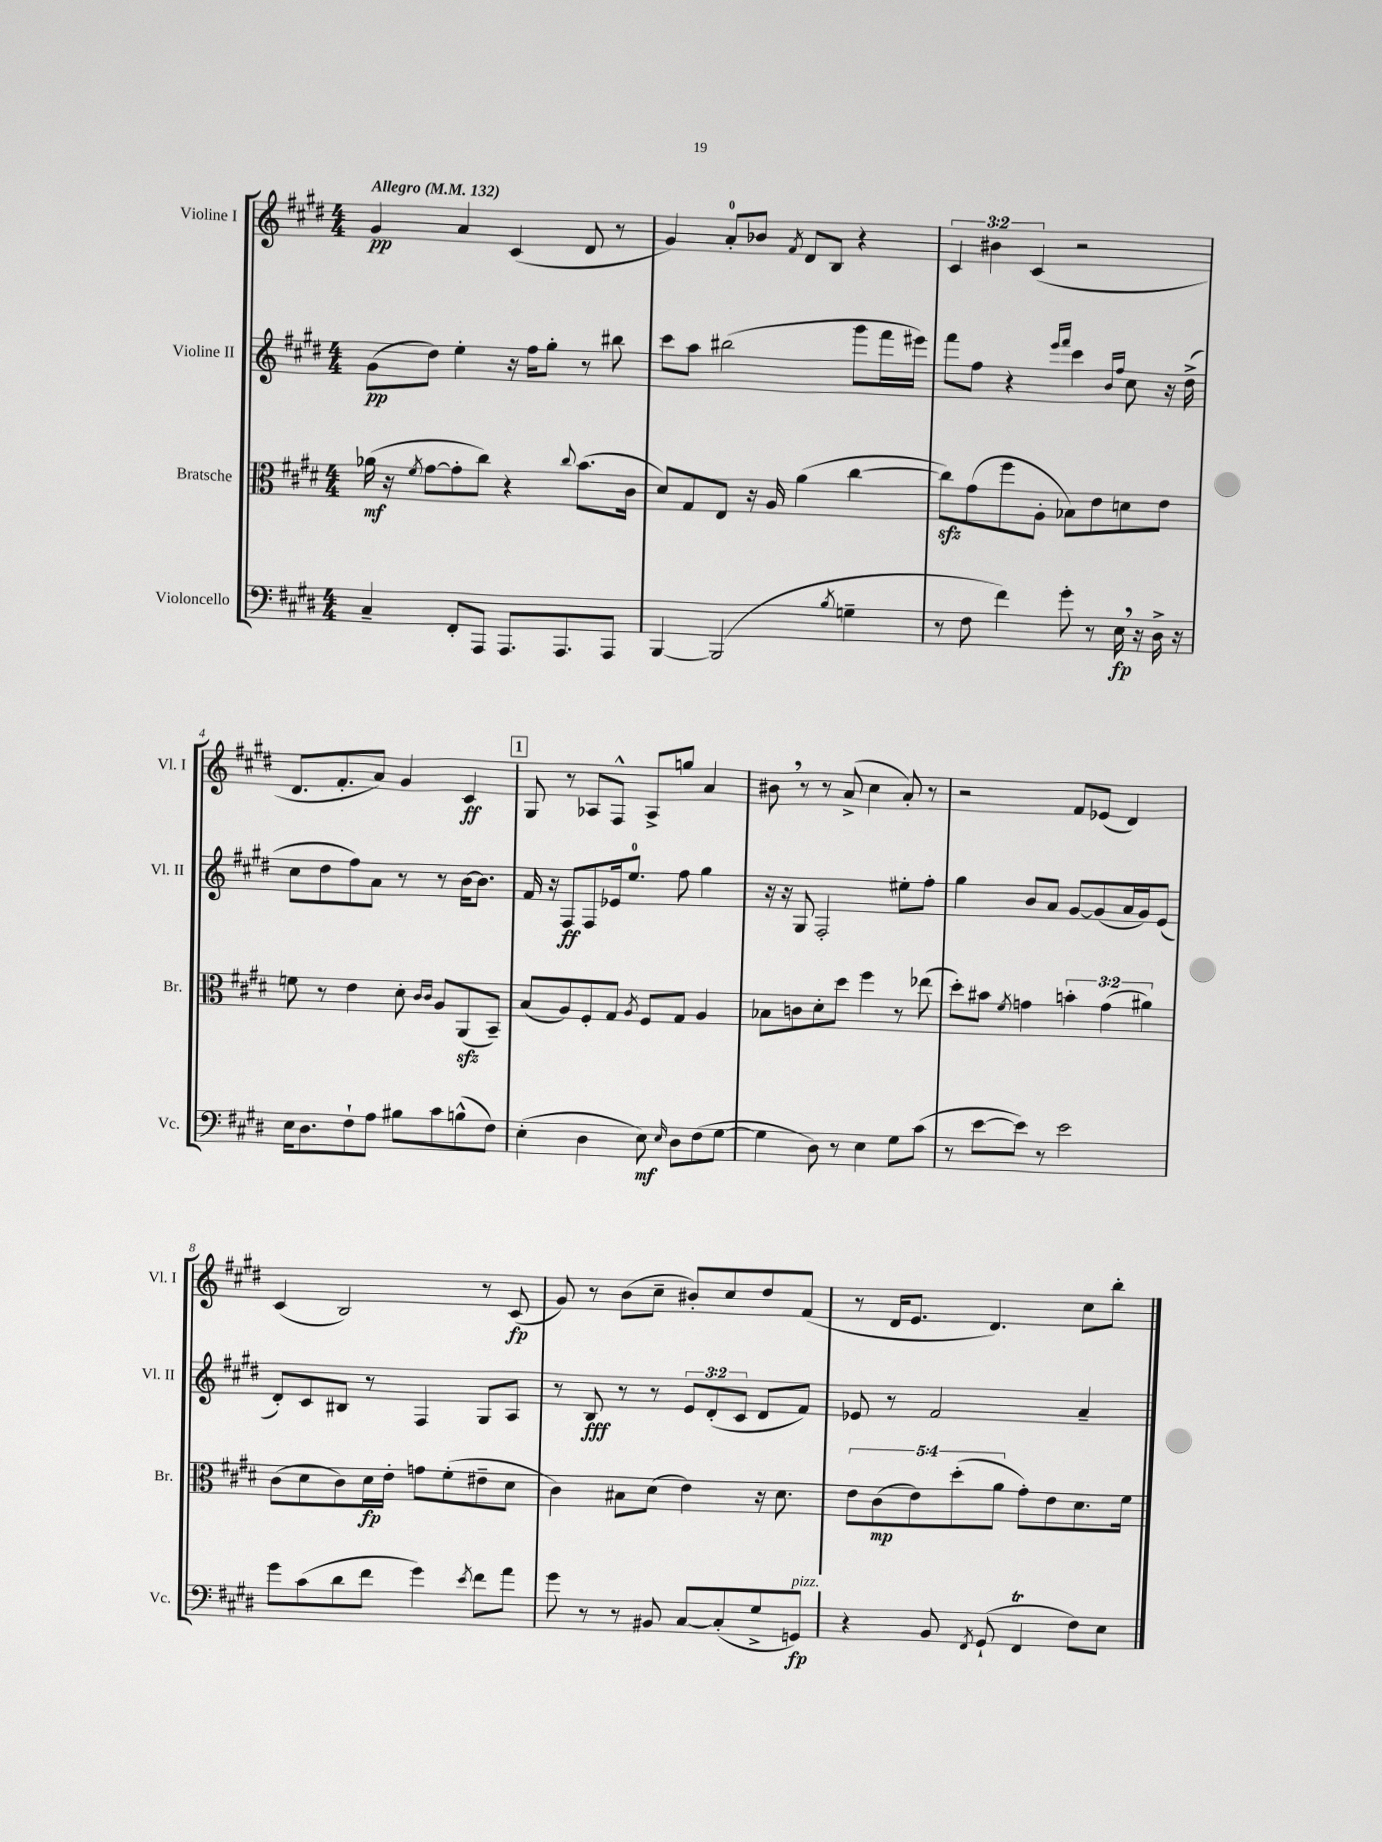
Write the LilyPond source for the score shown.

<<
\new StaffGroup <<
\new Staff = "s0" \with { instrumentName = "Violine I" shortInstrumentName = "Vl. I" } {
    \clef treble \key e \major \numericTimeSignature \time 4/4 \override Staff.TupletNumber.text = #tuplet-number::calc-fraction-text \tempo "Allegro" 4 = 132
    \autoBeamOff gis'4\pp a'4 cis'4( dis'8 r8 |
    gis'4) a'8[-0-. bes'8] \acciaccatura { fis'8 } dis'8[ b8] r4 |
    \tuplet 3/2 { cis'4 bis'4 cis'4( } r2 |
    dis'8.[ fis'8.-. a'8]) gis'4 cis'4\ff |
    \mark \markup { \box "1" } gis8 r8 aes8[ fis8]-^ aes8[-> g''8] a'4 |
    bis'8 \breathe r8 r8 a'8->( cis''4 a'8-.) r8 |
    r2 fis'8[ ees'8]( dis'4) |
    cis'4( b2) r8 cis'8\fp( |
    gis'8) r8 b'8[( cis''8]-- bis'8[-.) cis''8 dis''8 fis'8]( |
    r8 dis'16[ e'8.] dis'4.) cis''8[ b''8]-. \bar "|." |
}
\new Staff = "s1" \with { instrumentName = "Violine II" shortInstrumentName = "Vl. II" } {
    \clef treble \key e \major \numericTimeSignature \time 4/4 \override Staff.TupletNumber.text = #tuplet-number::calc-fraction-text
    \autoBeamOff gis'8[\pp( dis''8]) e''4-. r16 fis''16[ gis''8]-. r8 bis''8 |
    cis'''8[ a''8] bis''2( gis'''8[ fis'''16 eis'''16]) |
    fis'''8[ fis''8] r4 \grace { e'''16[ fis'''16] } cis'''4 \grace { b'16[ fis''16] } cis''8 r16 dis''16->( |
    cis''8[ dis''8 fis''8) a'8] r8 r8 b'16[~ b'8.] |
    \mark \markup { \box "1" } fis'16 r16 fis8[\ff fis8 ees'16 e''8.]-0 fis''8 gis''4 |
    r16 r16 gis8 fis2-. eis''8[-. fis''8]-. |
    gis''4 b'8[ a'8] gis'8[~ gis'8( a'16 gis'16) e'8]( |
    dis'8[-.) cis'8 bis8] r8 fis4 gis8[ a8] |
    r8 b8\fff r8 r8 \tuplet 3/2 { e'8[ dis'8-.( cis'8] } dis'8[ fis'8]) |
    ees'8 r8 fis'2 a'4-- \bar "|." |
}
\new Staff = "s2" \with { instrumentName = "Bratsche" shortInstrumentName = "Br." } {
    \clef alto \key e \major \numericTimeSignature \time 4/4 \override Staff.TupletNumber.text = #tuplet-number::calc-fraction-text
    \autoBeamOff aes'16\mf( r16 \acciaccatura { fis'8 } gis'8[~ gis'8-. cis''8]) r4 \appoggiatura { cis''8 } b'8.[( cis'16] |
    dis'8[) gis8 e8] r16 a16 a'4( cis''4~ |
    cis''8[\sfz) gis'8( fis''8 a8]-. bes8[) e'8 d'8 e'8] |
    f'8 r8 e'4 dis'8-. \grace { cis'16[ cis'16] } a8[ a,8\sfz( b,8]--) |
    \mark \markup { \box "1" } b8[( a8) fis8-. gis8] \acciaccatura { a8 } fis8[ gis8] a4 |
    bes8[ c'8 dis'8-. dis''8] fis''4 r8 ees''8( |
    dis''8[-.) bis'8] \acciaccatura { fis'8 } g'4 \tuplet 3/2 { b'4-. g'4( ais'4) } |
    cis'8[( dis'8 cis'8) dis'16\fp e'16]-. g'8[ fis'8-.( eis'8-- dis'8] |
    cis'4) bis8[ dis'8]( e'4) r16 dis'8. |
    \tuplet 5/4 { e'8[ cis'8\mp( e'8) dis''8-.( a'8] } gis'8[-.) e'8 dis'8. fis'16] \bar "|." |
}
\new Staff = "s3" \with { instrumentName = "Violoncello" shortInstrumentName = "Vc." } {
    \clef bass \key e \major \numericTimeSignature \time 4/4
    \autoBeamOff cis4-- fis,8[-. a,,8] a,,8.[ a,,8. a,,8] |
    b,,4~ b,,2( \acciaccatura { b8 } g4-- |
    r8 fis8 fis'4) gis'8-. r8 e16\fp \breathe r16 dis16-> r16 |
    e16[ dis8. fis8-! a8] bis8[ cis'8 b8-^( fis8]) |
    \mark \markup { \box "1" } e4-.( dis4 e8\mf) \grace { e16 } dis8[ fis8( gis8]~ |
    gis4 dis8) r8 e4 gis8[ cis'8]( |
    r8 e'8[~ e'8]) r8 e'2 |
    gis'8[ cis'8( dis'8 fis'8] gis'4) \acciaccatura { e'8 } fis'8[ a'8] |
    gis'8 r8 r8 bis,8 cis8[~ cis8-.( gis8-> g,8]\fp^\markup { \italic "pizz." }) |
    r4 b,8 \acciaccatura { fis,8 } gis,8-!( fis,4\trill fis8[) e8] \bar "|." |
}
>>
>>
